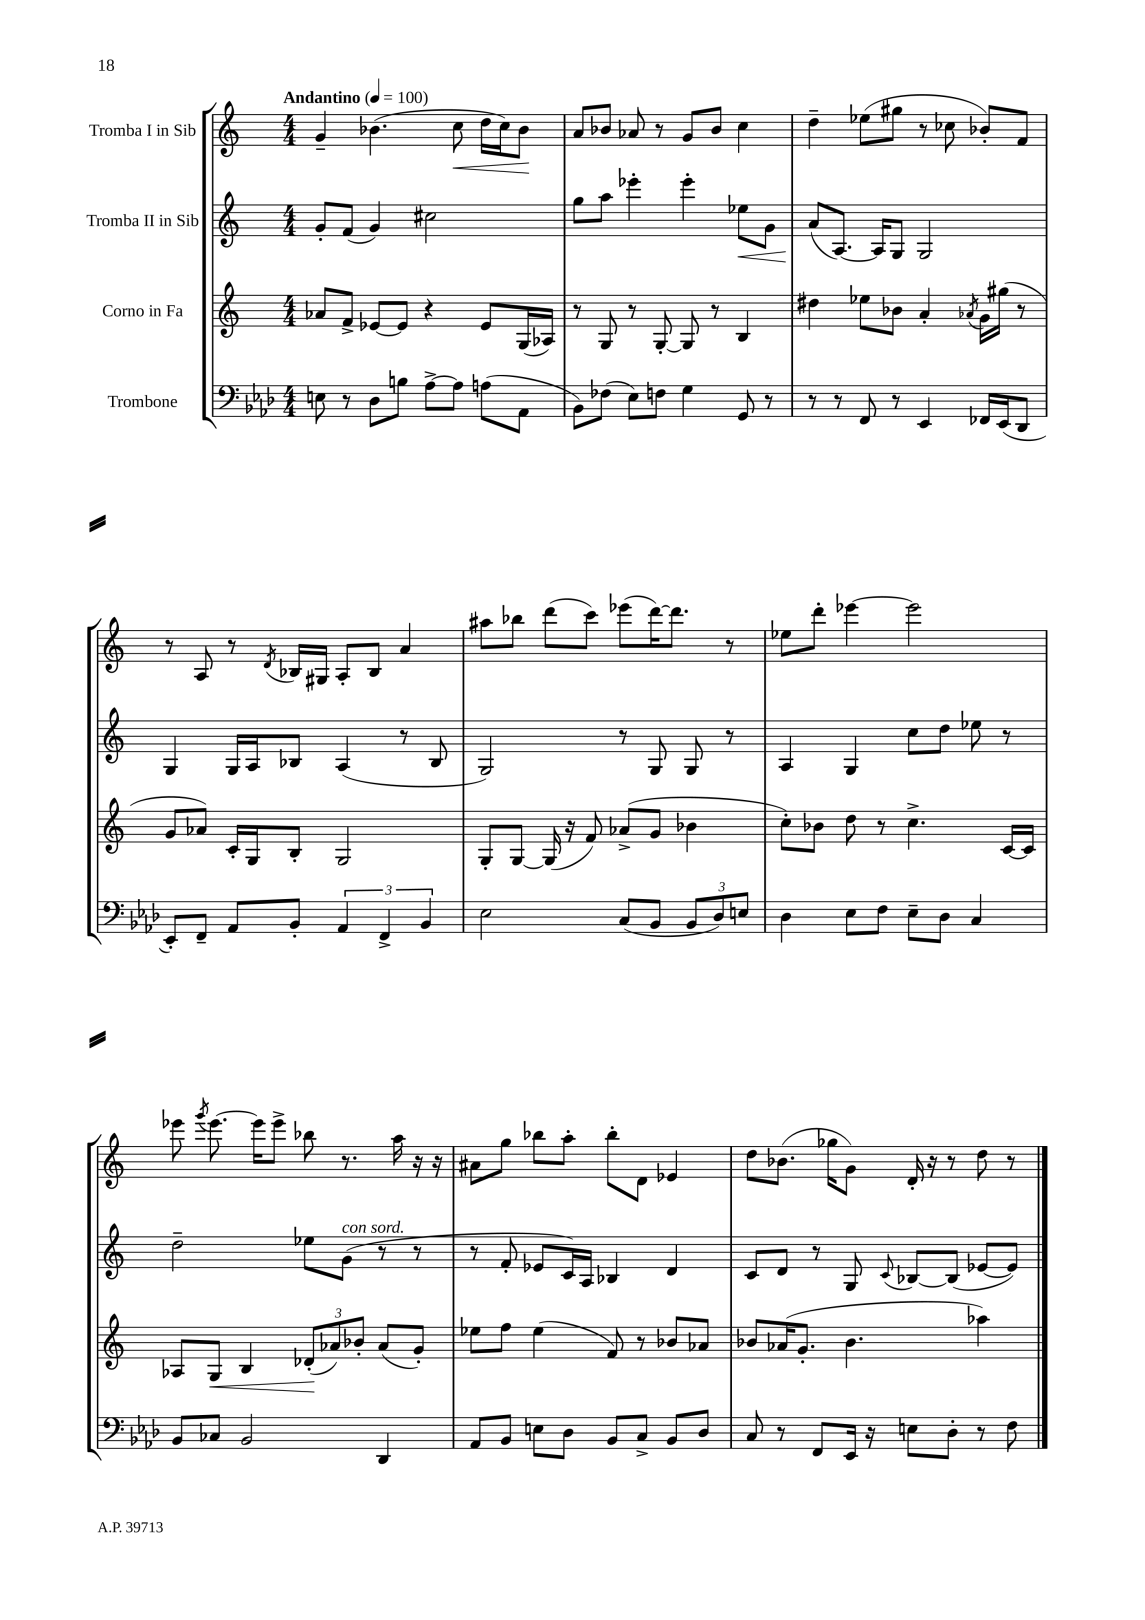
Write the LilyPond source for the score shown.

<<
\new StaffGroup <<
\new Staff = "s0" \with { instrumentName = "Tromba I in Sib" } {
    \clef treble \key c \major \numericTimeSignature \time 4/4 \tempo "Andantino" 4 = 100
    \autoBeamOff g'4-- bes'4.( c''8\< d''16[ c''16) bes'8]\! |
    a'8[ bes'8] aes'8 r8 g'8[ bes'8] c''4 |
    d''4-- ees''8[( gis''8] r8 ces''8 bes'8[-.) f'8] |
    r8 a8 r8 \acciaccatura { d'8 } bes16[ gis16] a8[-. bes8] a'4 |
    ais''8[ bes''8] d'''8[( c'''8]) ees'''8[( d'''16~) d'''8.] r8 |
    ees''8[ d'''8]-. ees'''4~ ees'''2 |
    ees'''8 \acciaccatura { g'''8 } ees'''8.~ ees'''16[ ees'''8]-> bes''8 r8. a''16 r16 r16 |
    ais'8[ g''8] bes''8[ a''8]-. bes''8[-. d'8] ees'4 |
    d''8[ bes'8.]( ges''16[ g'8]) d'16-. r16 r8 d''8 r8 \bar "|." |
}
\new Staff = "s1" \with { instrumentName = "Tromba II in Sib" } {
    \clef treble \key c \major \numericTimeSignature \time 4/4
    \autoBeamOff g'8[-. f'8]( g'4) cis''2 |
    g''8[ a''8] ees'''4-. ees'''4-. ees''8[\< g'8] |
    a'8[\!( a8.]~) a16[ g8] g2 |
    g4 g16[ a16 bes8] a4( r8 bes8 |
    g2) r8 g8 g8 r8 |
    a4 g4 c''8[ d''8] ees''8 r8 |
    d''2-- ees''8[ g'8]^\markup { \italic "con sord." }( r8 r8 |
    r8 f'8-. ees'8[ c'16) a16] bes4 d'4 |
    c'8[ d'8] r8 g8 \appoggiatura { c'8 } bes8[~ bes8]( ees'8[~ ees'8]) \bar "|." |
}
\new Staff = "s2" \with { instrumentName = "Corno in Fa" } {
    \clef treble \key c \major \numericTimeSignature \time 4/4
    \autoBeamOff aes'8[ f'8]-> ees'8[~ ees'8] r4 ees'8[ g16( aes16]) |
    r8 g8 r8 g8~-. g8 r8 b4 |
    dis''4 ees''8[ bes'8] a'4-. \acciaccatura { aes'8 } g'16[ gis''16]( r8 |
    g'8[ aes'8]) c'16[-. g16 b8]-. g2 |
    g8[-. g8]~ g16( r16 f'8) aes'8[->( g'8] bes'4 |
    c''8[-.) bes'8] d''8 r8 c''4.-> c'16[~ c'16] |
    aes8[ g8]\< b4 \tuplet 3/2 { des'8[-.\!( aes'8) bes'8]-. } aes'8[( g'8]-.) |
    ees''8[ f''8] ees''4( f'8) r8 bes'8[ aes'8] |
    bes'8[ aes'16( g'8.]-. bes'4. aes''4) \bar "|." |
}
\new Staff = "s3" \with { instrumentName = "Trombone" } {
    \clef bass \key aes \major \numericTimeSignature \time 4/4
    \autoBeamOff e8 r8 des8[ b8] aes8[~-> aes8] a8[( aes,8] |
    bes,8[) fes8]( ees8[) f8] g4 g,8 r8 |
    r8 r8 f,8 r8 ees,4 fes,16[ ees,16( des,8] |
    ees,8[-.) f,8]-- aes,8[ bes,8]-. \tuplet 3/2 { aes,4 f,4-> bes,4 } |
    ees2 c8[( bes,8] \tuplet 3/2 { bes,8[ des8) e8] } |
    des4 ees8[ f8] ees8[-- des8] c4 |
    bes,8[ ces8] bes,2 des,4 |
    aes,8[ bes,8] e8[ des8] bes,8[ c8]-> bes,8[ des8] |
    c8 r8 f,8[ ees,16] r16 e8[ des8]-. r8 f8 \bar "|." |
}
>>
>>
\layout { \context { \Score \remove "Bar_number_engraver" } }
